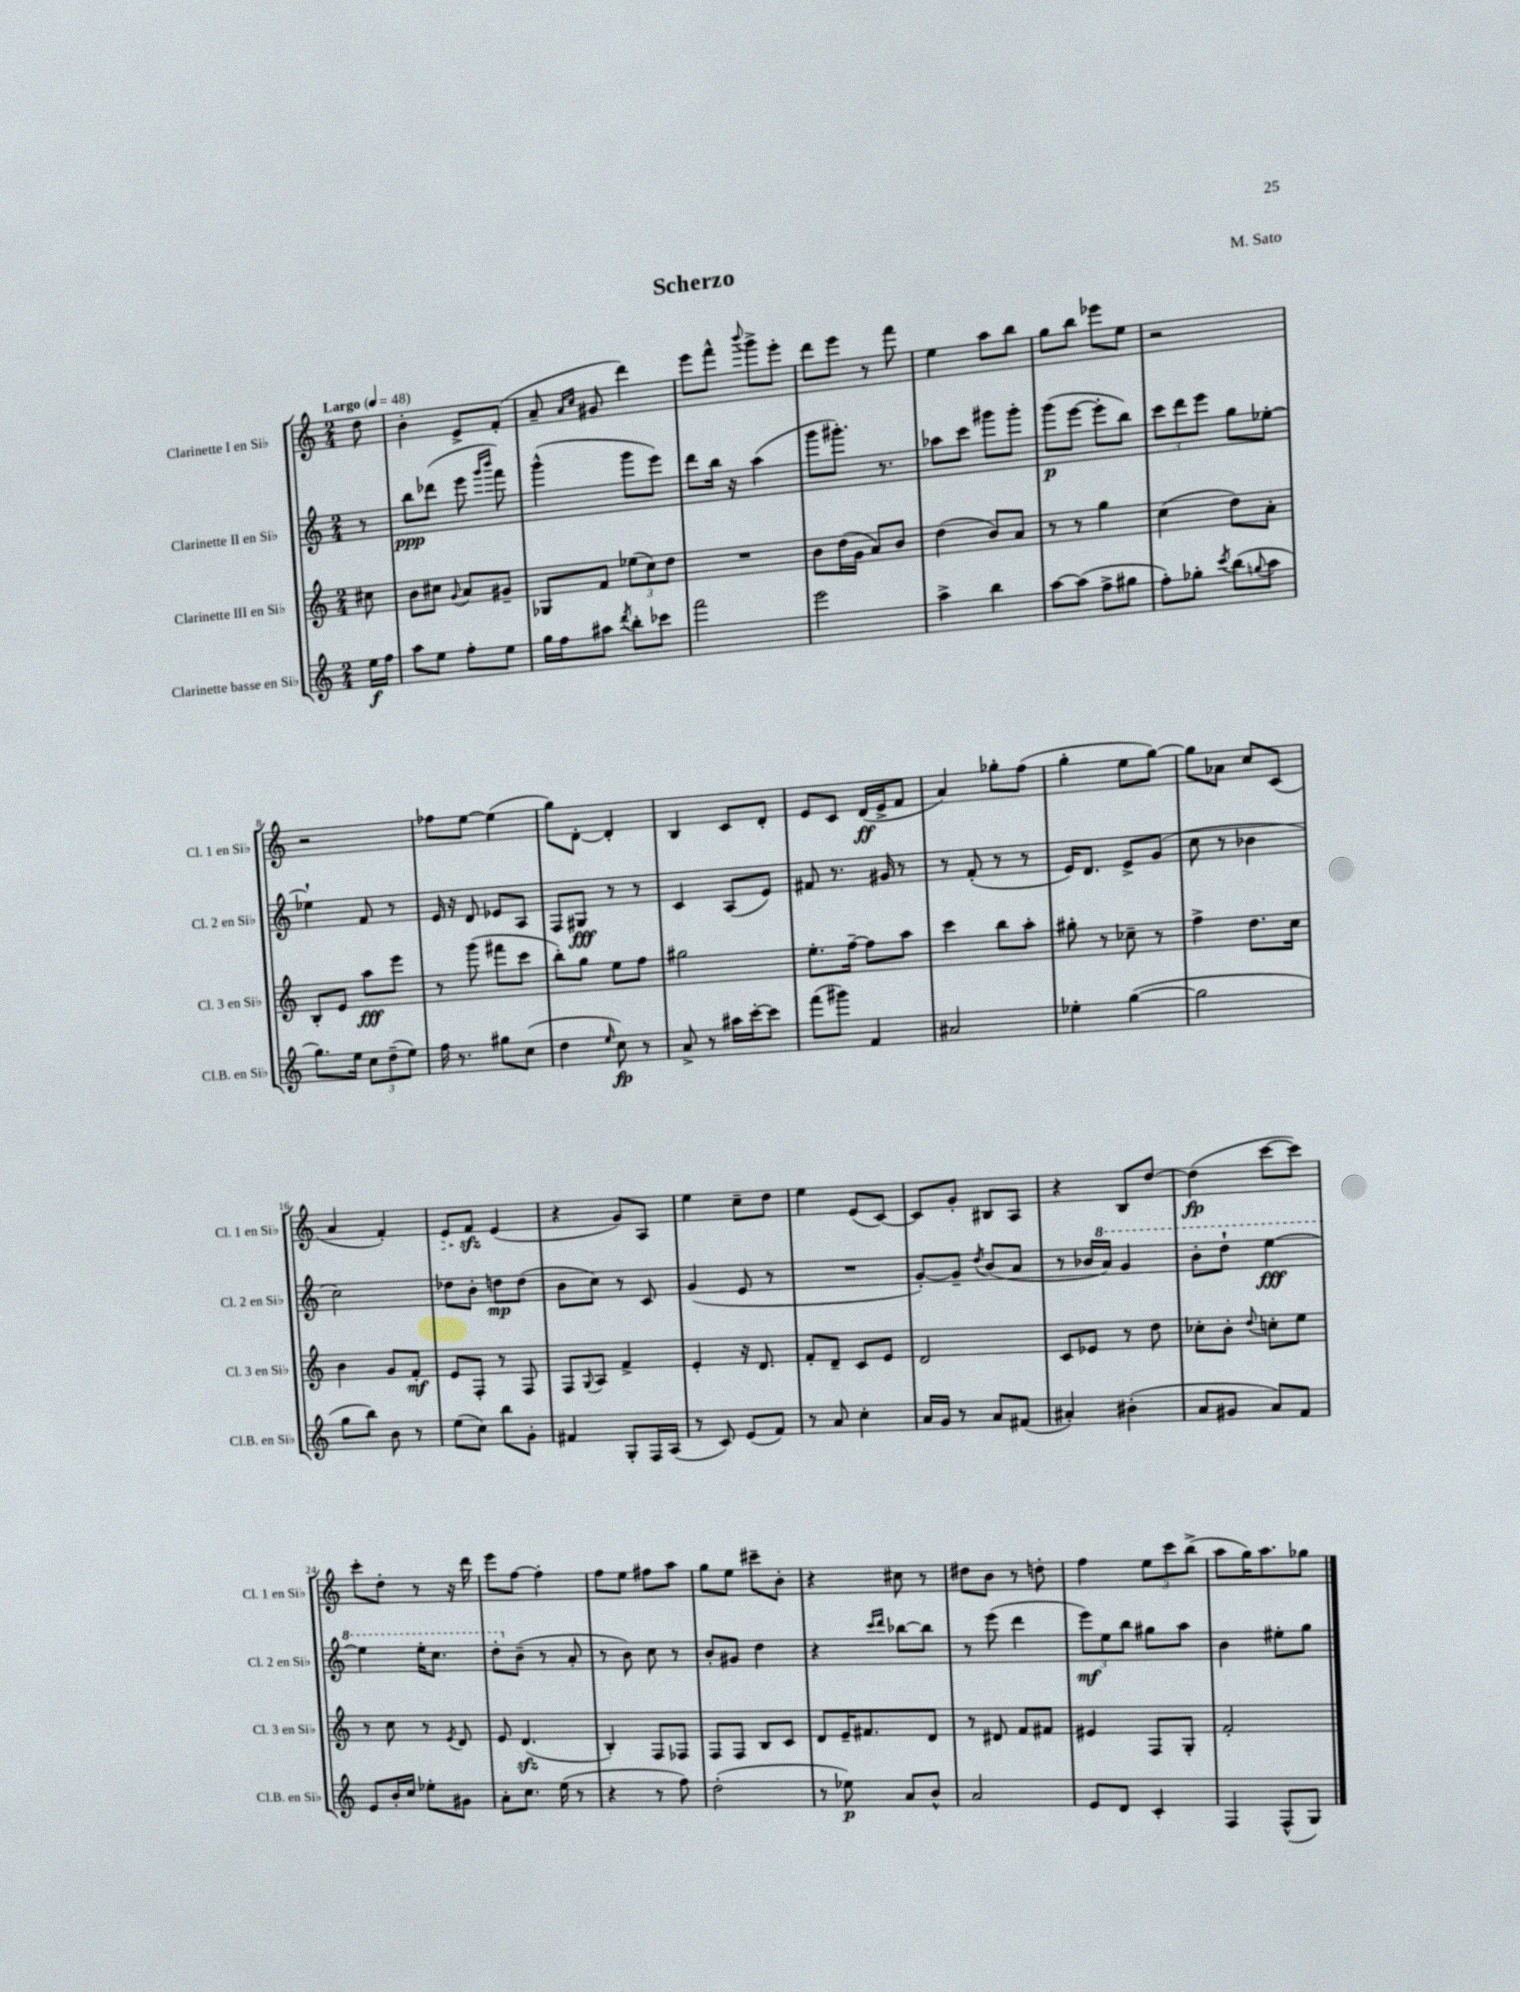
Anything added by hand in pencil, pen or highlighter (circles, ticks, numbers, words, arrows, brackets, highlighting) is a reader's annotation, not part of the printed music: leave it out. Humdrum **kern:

**kern	**dynam	**kern	**dynam	**kern	**dynam	**kern	**dynam
*part4	*part4	*part3	*part3	*part2	*part2	*part1	*part1
*staff4	*staff4	*staff3	*staff3	*staff2	*staff2	*staff1	*staff1
*I"Clarinette basse en Si♭	*	*I"Clarinette III en Si♭	*	*I"Clarinette II en Si♭	*	*I"Clarinette I en Si♭	*
*I'Cl.B. en Si♭	*	*I'Cl. 3 en Si♭	*	*I'Cl. 2 en Si♭	*	*I'Cl. 1 en Si♭	*
*clefG2	*	*clefG2	*	*clefG2	*	*clefG2	*
*k[]	*	*k[]	*	*k[]	*	*k[]	*
*M2/4	*	*M2/4	*	*M2/4	*	*M2/4	*
*MM48	*	*MM48	*	*MM48	*	*MM48	*
=	=	=	=	=	=	=	=
!	!	!	!	!	!	!LO:TX:a:B:t=Largo	!
16ee\LL	f	8cc#X\	.	8r	.	8dd\	.
16ff\JJ	.	.	.	.	.	.	.
=1	=1	=1	=1	=1	=1	=1	=1
8aa\L	.	8b\L	.	8bb\L	ppp	4b'\	.
8ee\J	.	8cc#X\J	.	(8ddd-X\J	.	.	.
.	.	8qqg/	.	.	.	.	.
8ff'\L	.	8a/L	.	8eee\	.	8e^/L	.
.	.	.	.	16qqggg/LL	.	.	.
.	.	.	.	16qqbbb/JJ	.	.	.
8ee\J	.	8g#X~/J	.	8fff\)	.	(8f'/J	.
=2	=2	=2	=2	=2	=2	=2	=2
16gg\LL	.	8G-X/L	.	(4ggg^^\	.	8a~/	.
16ff\J	.	.	.	.	.	.	.
.	.	.	.	.	.	16qqa/LL	.
.	.	.	.	.	.	16qqcc/JJ	.
8aa#X\J	.	8f/J	.	.	.	8g#X/	.
8qddd/	.	.	.	.	.	.	.
8bb'\L	.	(12ee-X\L	.	8ggg\L	.	4ddd\)	.
.	.	12cc\)	.	.	.	.	.
8ccc-X\J	.	.	.	8eee\J)	.	.	.
.	.	12dd\J	.	.	.	.	.
=3	=3	=3	=3	=3	=3	=3	=3
2fff\	.	2r	.	8ddd\L	.	8eee\L	.
.	.	.	.	16bb\Jk	.	8fff^^\J	.
.	.	.	.	16r	.	.	.
.	.	.	.	.	.	8qqbbb/	.
.	.	.	.	(4aa\	.	8ggg^\L	.
.	.	.	.	.	.	8eee'\J	.
=4	=4	=4	=4	=4	=4	=4	=4
2eee\	.	8b\L	.	8ggg\L	.	8ddd\L	.
.	.	(16dd\L	.	8.ggg#X'\J)	.	8eee\J	.
.	.	16g\JJ	.	.	.	.	.
.	.	8a/L)	.	.	.	8r	.
.	.	.	.	8.r	.	.	.
.	.	8b/J	.	.	.	8fff\	.
=5	=5	=5	=5	=5	=5	=5	=5
4aa^\	.	(4dd\	.	8aa-X\L	.	4ee\	.
.	.	.	.	8ccc\J	.	.	.
4bb\	.	8b/L)	.	8ggg#X\L	.	8aa\L	.
.	.	8a/J	.	8ggg#'\J	.	8bb\J	.
=6	=6	=6	=6	=6	=6	=6	=6
[8aa\L	.	8r	.	(8ggg\L	p	8gg\L	.
(8aa\J]	.	8r	.	[8eee\J	.	8bb\J	.
8ff^\L	.	4gg\	.	8eee'\L]	.	8eee-X\L	.
8gg#X\J	.	.	.	8bb\J)	.	8ee\J	.
=7	=7	=7	=7	=7	=7	=7	=7
8ff'\L)	.	(4cc\	.	12ccc\L	.	2r	.
.	.	.	.	12ddd\	.	.	.
8gg-X'\J	.	.	.	.	.	.	.
.	.	.	.	12eee\J	.	.	.
8qccc/	.	.	.	.	.	.	.
(8bb\L	.	8dd\L)	.	8gg\L	.	.	.
8qqggn/	.	.	.	.	.	.	.
8aa\J	.	8a'\J	.	[8ee-X'\J	.	.	.
!!LO:LB:g=z
=8	=8	=8	=8	=8	=8	=8	=8
8.gg\L)	.	8B'/L	.	4ee-X`\]	.	2r	.
.	.	8e/J	.	.	.	.	.
16ee\Jk	.	.	.	.	.	.	.
12cc\L	.	8aa\L	fff	8f/	.	.	.
(12dd~\	.	.	.	.	.	.	.
.	.	8eee\J	.	8r	.	.	.
12ee\J)	.	.	.	.	.	.	.
=9	=9	=9	=9	=9	=9	=9	=9
16ff\	.	8r	.	16e/	.	8ff-X\L	.
8.r	.	.	.	16r	.	.	.
.	.	(8ggg\	.	8d/	.	[8ee\J	.
8gg#X\L	.	8fff#X\L	.	8e-X/L	.	(4ee\]	.
(8cc\J	.	8ccc\J	.	8A/J	.	.	.
=10	=10	=10	=10	=10	=10	=10	=10
4dd\	.	8bb'\L)	.	8F/L	.	8gg\L)	.
.	.	8gg\J	.	8G#X/J	fff	[8d'\J	.
16qqee/	.	.	.	.	.	.	.
8cc\)	fp	8ee\L	.	8r	.	4d'/]	.
8r	.	8ff\J	.	8r	.	.	.
=11	=11	=11	=11	=11	=11	=11	=11
8a^/	.	2gg#X\	.	4c/	.	4B/	.
8r	.	.	.	.	.	.	.
16aa#X\LL	.	.	.	(8A/L	.	8c/L	.
[16ccc'\J	.	.	.	.	.	.	.
8ccc\J]	.	.	.	8e/J)	.	8d'/J	.
=12	=12	=12	=12	=12	=12	=12	=12
(8fff\L	.	8.ee'\L	.	8f#X/	.	8e/L	.
8ggg#X\J)	.	.	.	8.r	.	8c/J	.
.	.	[16ff~\Jk	.	.	.	.	.
4f/	.	8ff\L]	.	.	.	(16d/LL	ff
.	.	.	.	16g#X/	.	16e^/J	.
.	.	8aa\J	.	8r	.	8f/J	.
=13	=13	=13	=13	=13	=13	=13	=13
2a#X/	.	4ccc\	.	8r	.	4a/)	.
.	.	.	.	(8f'/	.	.	.
.	.	8bb\L	.	8r	.	8gg-X'\L	.
.	.	8aa'\J	.	8r	.	(8ff\J	.
=14	=14	=14	=14	=14	=14	=14	=14
4ee-X'\	.	8gg#X'\	.	16e/KL)	.	4gg'\	.
.	.	.	.	8.d/J	.	.	.
.	.	8r	.	.	.	.	.
([4gg\	.	8cc-X~\	.	8e^/L	.	8ee\L	.
.	.	8r	.	(8g/J	.	[8gg\J)	.
=15	=15	=15	=15	=15	=15	=15	=15
2gg\]	.	4ff^\	.	8cc\	.	8gg\L]	.
.	.	.	.	8r	.	8a-X\J	.
.	.	8.dd\L	.	4b-X\	.	8cc/L	.
.	.	.	.	.	.	(8c/J	.
.	.	16cc\Jk	.	.	.	.	.
!!LO:LB:g=z
=16	=16	=16	=16	=16	=16	=16	=16
8gg\L	.	4b\	.	2cc\)	.	4a/	.
8bb\J)	.	.	.	.	.	.	.
8b\	.	8g/L	.	.	.	4f'/)	.
8r	.	8f'/J	mf	.	.	.	.
=17	=17	=17	=17	=17	=17	=17	=17
!	!	!	!	!	!	!	!LO:HP:b
(8ee\L	.	8e/L	.	8dd-X\L	.	8e/L	>
8cc\J)	.	8F'/J	.	8b'\J	.	8fzz/J	.
8bb\L	.	8r	.	8ddn\L	mp	(4e/	]
8g'\J	.	8F/	.	(8dd\J	.	.	.
=18	=18	=18	=18	=18	=18	=18	=18
4f#X/	.	8F/L	.	8b\L	.	4r	.
.	.	8qqG/	.	.	.	.	.
.	.	8A/J	.	8cc\J)	.	.	.
8G'/L	.	4f^/	.	8r	.	8g/L)	.
16F/L	.	.	.	8c/	.	8A/J	.
(16A/JJ	.	.	.	.	.	.	.
=19	=19	=19	=19	=19	=19	=19	=19
8r	.	4e'/	.	(4g/	.	4ee\	.
8c/)	.	.	.	.	.	.	.
(8e/L	.	16r	.	8e/	.	8cc~\L	.
.	.	8.d/	.	.	.	.	.
8f/J)	.	.	.	8r	.	8dd\J	.
=20	=20	=20	=20	=20	=20	=20	=20
8r	.	8f'/L	.	2r	.	4ee\	.
8a/	.	8d~/J	.	.	.	.	.
4cc'\	.	8c/L	.	.	.	(8e/L	.
.	.	8e/J	.	.	.	[8c/J)	.
=21	=21	=21	=21	=21	=21	=21	=21
16a/LL	.	2d/	.	[8g'/L)	.	8c/L]	.
16g/JJ	.	.	.	.	.	.	.
8r	.	.	.	8g~/J]	.	8g'/J	.
.	.	.	.	8qdd/	.	.	.
8a/L	.	.	.	(8b/L	.	8B#X/L	.
(8f#X/J	.	.	.	8a/J	.	8A/J	.
=22	=22	=22	=22	=22	=22	=22	=22
4a#X'/)	.	8c/L	.	8r	.	4r	.
.	.	8e-X/J	.	16b-X/LL	.	.	.
*	*	*	*	*8va	*	*	*
.	.	.	.	16aa/JJ)	.	.	.
(4b#X'\	.	8r	.	4gg/	.	8B/L	.
.	.	8dd\	.	.	.	[8dd/J	.
=23	=23	=23	=23	=23	=23	=23	=23
8a/L	.	8cc-X'\L	.	8bb'\L	.	(4dd\]	fp
8g#X/J	.	8b'\J	.	8ddd`\J	.	.	.
.	.	8qqdd/	.	.	.	.	.
8a/L)	.	8ccn'\L	.	[4eee\	fff	[8ccc\L	.
8f/J	.	8ee\J	.	.	.	8ccc\J])	.
!!LO:LB:g=z
=24	=24	=24	=24	=24	=24	=24	=24
8e/L	.	8r	.	4eee\]	.	8ccc'\L	.
16b'/L	.	8cc\	.	.	.	8dd'\J	.
16cc/JJ	.	.	.	.	.	.	.
8ee-X'\L	.	8r	.	16eee'\KL	.	8r	.
.	.	.	.	8.ccc\J	.	.	.
.	.	8qe/	.	.	.	.	.
8g#X\J	.	8d/	.	.	.	16r	.
.	.	.	.	.	.	16ddd\	.
=25	=25	=25	=25	=25	=25	=25	=25
8a'\L	.	8e/	.	8ddd'\L	.	8eee\L	.
*	*	*	*	*X8va	*	*	*
8.cc\J	.	(4.dzz/	.	(8b~\J	.	[8ff\J	.
.	.	.	.	8r	.	4ff'\]	.
(16ee\	.	.	.	.	.	.	.
8r	.	.	.	8a'/	.	.	.
=26	=26	=26	=26	=26	=26	=26	=26
4r	.	4B'/)	.	8r	.	8ff\L	.
.	.	.	.	8b\)	.	8ee\J	.
8r	.	8F/L	.	8cc\	.	8ff#X\L	.
8ff\)	.	8F-X/J	.	8r	.	8aa\J	.
=27	=27	=27	=27	=27	=27	=27	=27
(2dd'\	.	8F/L	.	8b'/L	.	8gg\L	.
.	.	8F/J	.	8g#X/J	.	8ee\J	.
.	.	8B/L	.	4dd\	.	8ccc#X~\L	.
.	.	8c/J	.	.	.	8b'\J	.
=28	=28	=28	=28	=28	=28	=28	=28
8r	.	8d/L	.	4r	.	4r	.
8ee-X\)	p	16e~/K	.	.	.	.	.
.	.	8.f#X/	.	.	.	.	.
.	.	.	.	16qqccc/LL	.	.	.
.	.	.	.	16qqddd/JJ	.	.	.
8a/L	.	.	.	[8bb-X\L	.	8cc#X\	.
8b^^/J	.	8d/J	.	8bb-\J]	.	8r	.
=29	=29	=29	=29	=29	=29	=29	=29
2a/	.	8r	.	8r	.	8dd#X\L	.
.	.	8d#X/	.	(8eee\	.	8b\J	.
.	.	8f/L	.	4ddd\	.	8r	.
.	.	8f#X/J	.	.	.	8ddn'\	.
=30	=30	=30	=30	=30	=30	=30	=30
8e/L	.	4e#X/	.	12eee\L)	mf	4ff\	.
.	.	.	.	12ee\	.	.	.
8d/J	.	.	.	.	.	.	.
.	.	.	.	12bb\J	.	.	.
4c'/	.	8F/L	.	8gg#X\L	.	12ee\L	.
.	.	.	.	.	.	12ccc\	.
.	.	8G'/J	.	8aa\J	.	.	.
.	.	.	.	.	.	(12bb^\J	.
=31	=31	=31	=31	=31	=31	=31	=31
4F/	.	2f'/	.	4b\	.	8aa\L	.
.	.	.	.	.	.	16gg\K)	.
.	.	.	.	.	.	8.aa\	.
(8F^^/L	.	.	.	8ee#X'\L	.	.	.
8G/J)	.	.	.	8gg\J	.	8gg-X\J	.
==	==	==	==	==	==	==	==
*-	*-	*-	*-	*-	*-	*-	*-
